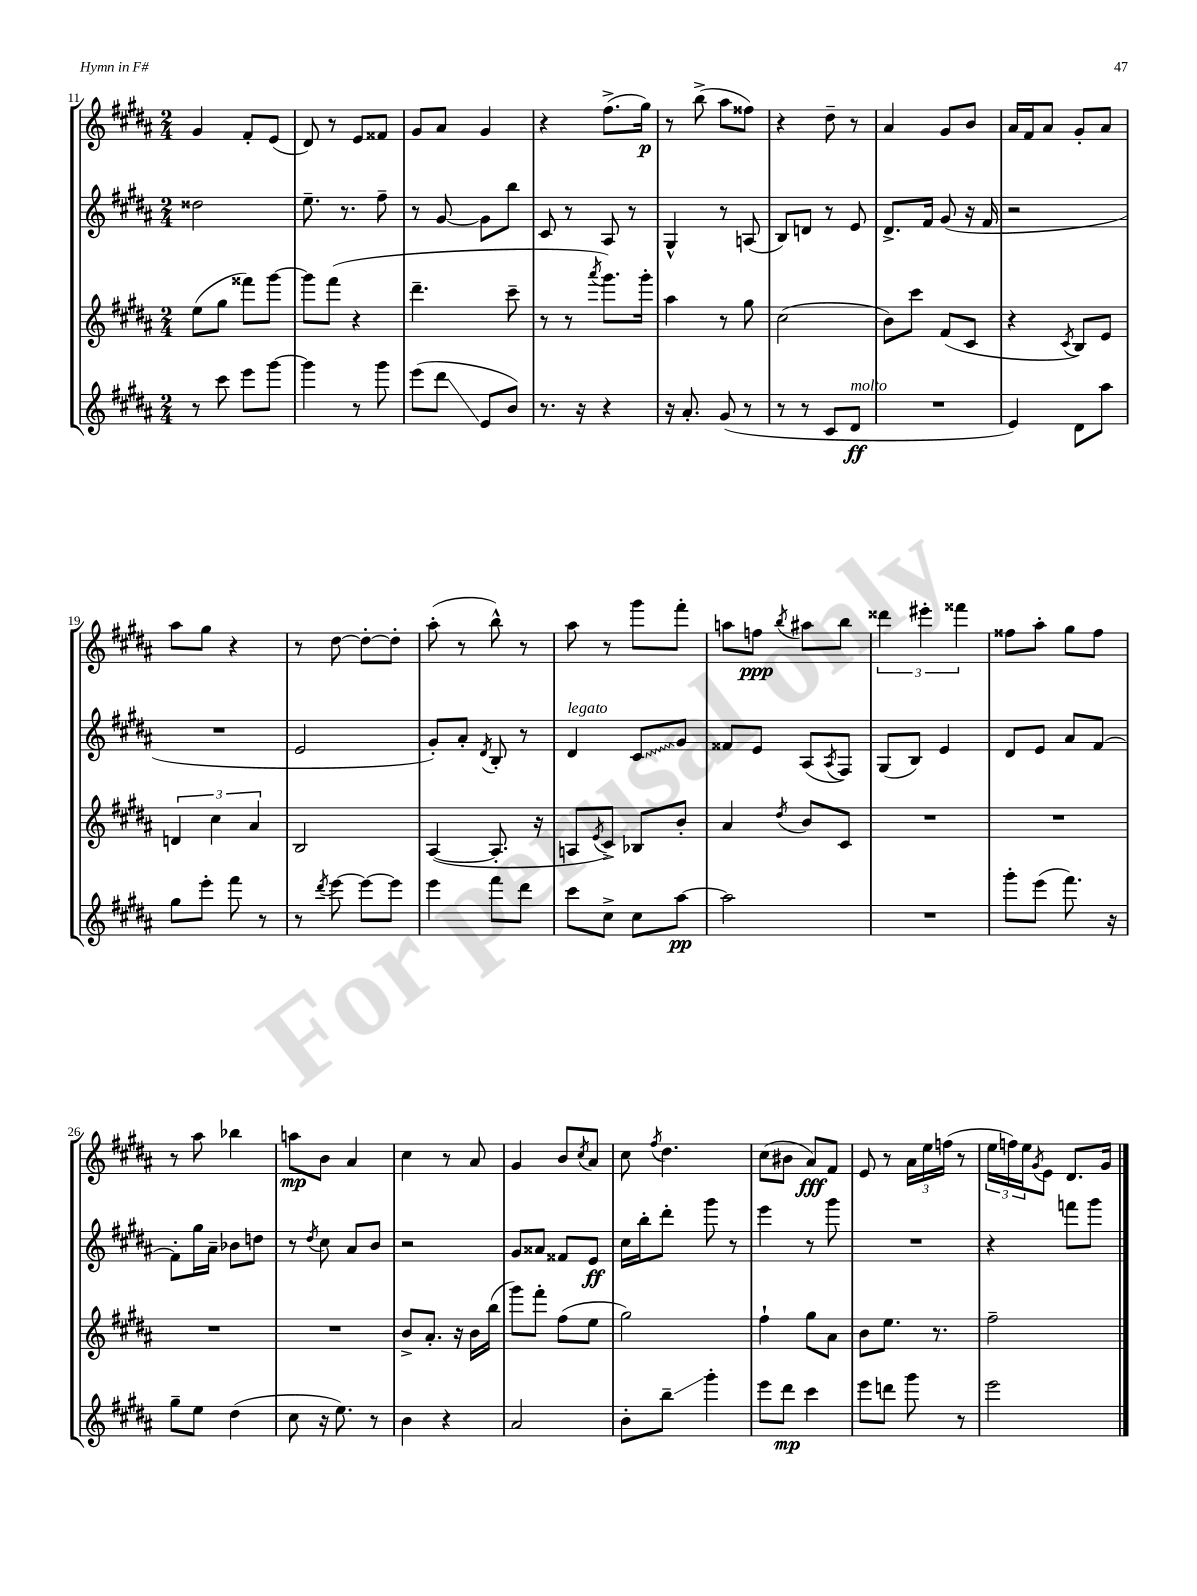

**kern	**kern	**kern	**kern
*staff4	*staff3	*staff2	*staff1
*clefG2	*clefG2	*clefG2	*clefG2
*k[f#c#g#d#a#]	*k[f#c#g#d#a#]	*k[f#c#g#d#a#]	*k[f#c#g#d#a#]
*M2/4	*M2/4	*M2/4	*M2/4
8r	(8ee	2dd##	4g#
8ccc#	8gg#	.	.
8eee	8fff##)	.	8f#'
[8ggg#	[8ggg#	.	(8e
=	=	=	=
4ggg#]	8ggg#]	8.ee~	8d#)
.	(8fff#	.	8r
.	.	8.r	.
8r	4r	.	8e
8ggg#	.	8ff#~	8f##
=	=	=	=
(8eee	4.ddd#~	8r	8g#
8ddd#	.	[8g#	8a#
8e	.	8g#]	4g#
8b)	8ccc#~	8bb	.
=	=	=	=
8.r	8r	8c#	4r
.	8r	8r	.
16r	.	.	.
.	8qaaa#	.	.
4r	8.ggg#)	8A#	(8.ff#^
.	.	8r	.
.	16ggg#'	.	16gg#)
=	=	=	=
16r	4aa#	4G#^^	8r
8.a#'	.	.	.
.	.	.	(8bb^
(8g#	8r	8r	8aa#
8r	8gg#	(8A	8ff##)
=	=	=	=
8r	(2cc#	8B)	4r
8r	.	8d	.
8c#	.	8r	8dd#~
8d#	.	8e	8r
=	=	=	=
2r	8b)	8.d#^	4a#
.	8ccc#	.	.
.	.	16f#	.
.	(8f#	(8g#	8g#
.	8c#	16r	8b
.	.	16f#	.
=	=	=	=
4e)	4r	2r	16a#
.	.	.	16f#
.	.	.	8a#
.	8qc#	.	.
8d#	8B)	.	8g#'
8aa#	8e	.	8a#
=	=	=	=
8gg#	6d	2r	8aa#
8eee'	.	.	8gg#
.	6cc#	.	.
8fff#	.	.	4r
.	6a#	.	.
8r	.	.	.
=	=	=	=
8r	2B	2e	8r
8qddd#	.	.	.
[8eee	.	.	[8dd#
8eee_	.	.	8dd#'_
8eee]	.	.	8dd#']
=	=	=	=
4eee	([4A#	8g#')	(8aa#'
.	.	8a#'	8r
.	.	8qd#	.
8fff#	8.A#']	8B'	8bb^^)
8ddd#	.	8r	8r
.	16r	.	.
=	=	=	=
8ccc#	8A	4d#	8aa#
.	8qe	.	.
8cc#^	8c#^)	.	8r
8cc#	8B-	8c#	8ggg#
[8aa#	8b'	8g#	8fff#'
=	=	=	=
2aa#]	4a#	8f##	8aa
.	.	8e	8ff
.	8qdd#	.	8qbb
.	8b	(8A#	8aa#
.	.	8qA#	.
.	8c#	8F#)	8bb
=	=	=	=
2r	2r	(8G#	6ddd##
.	.	8B)	.
.	.	.	6eee#'
.	.	4e	.
.	.	.	6fff##
=	=	=	=
8ggg#'	2r	8d#	8ff##
(8eee	.	8e	8aa#'
8.fff#)	.	8a#	8gg#
.	.	[8f#	8ff##
16r	.	.	.
=	=	=	=
8gg#~	2r	8f#']	8r
8ee	.	16gg#	8aa#
.	.	16a#~	.
(4dd#	.	8b-	4bb-
.	.	8dd	.
=	=	=	=
8cc#	2r	8r	8aa
.	.	8qdd#	.
16r	.	8cc#	8b
8.ee)	.	.	.
.	.	8a#	4a#
8r	.	8b	.
=	=	=	=
4b	8b^	2r	4cc#
.	8.a#'	.	.
4r	.	.	8r
.	16r	.	.
.	16b	.	8a#
.	(16bb	.	.
=	=	=	=
2a#	8ggg#)	8g#	4g#
.	8fff#'	8a##	.
.	(8ff#	8f##	8b
.	.	.	8qcc#
.	8ee	8e	8a#
=	=	=	=
8b'	2gg#)	16cc#	8cc#
.	.	16bb'	.
.	.	.	8qff#
8bb~	.	8ddd#'	4.dd#
4ggg#'	.	8ggg#	.
.	.	8r	.
=	=	=	=
8eee	4ff#`	4eee	(8cc#
8ddd#	.	.	8b#
4ccc#	8gg#	8r	8a#)
.	8a#	8ggg#	8f#
=	=	=	=
8eee	8b	2r	8e
8ddd	8.ee	.	8r
8ggg#	.	.	24a#
.	.	.	24ee
.	8.r	.	.
.	.	.	(24ff
8r	.	.	8r
=	=	=	=
2eee	2ff#~	4r	24ee
.	.	.	24ff)
.	.	.	24ee
.	.	.	8qg#
.	.	.	8e
.	.	8fff	8.d#
.	.	8ggg#	.
.	.	.	16g#
==	==	==	==
*-	*-	*-	*-
